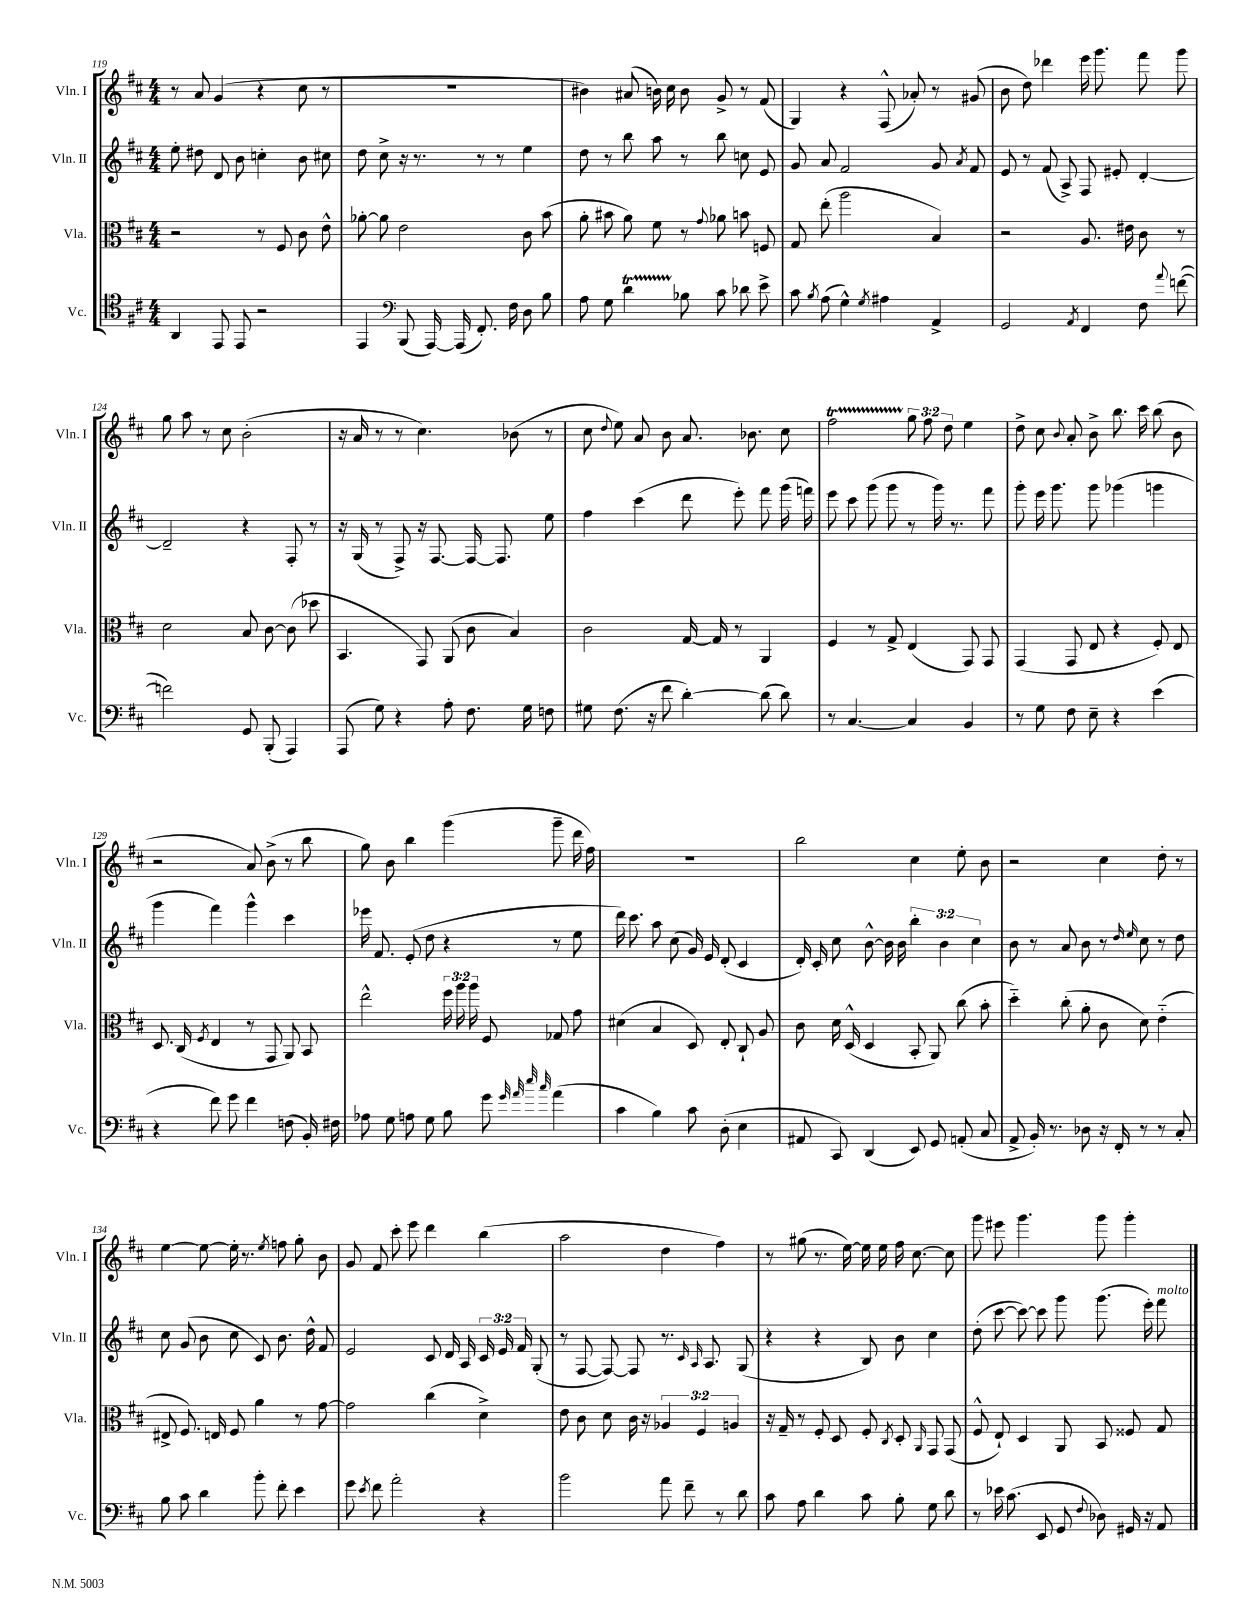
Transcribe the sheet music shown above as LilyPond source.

<<
\new StaffGroup <<
\new Staff = "s0" \with { instrumentName = "Vln. I" shortInstrumentName = "Vln. I" } {
    \clef treble \key d \major \numericTimeSignature \time 4/4 \override Staff.TupletNumber.text = #tuplet-number::calc-fraction-text
    \autoBeamOff r8 a'8 g'4( r4 cis''8 r8 |
    R1 |
    bis'4) ais'8( b'16) cis''16 b'8 g'8-> r8 fis'8( |
    g4) r4 fis8-^( aes'8-.) r8 gis'8( |
    b'8 d''8) des'''4 e'''16 g'''8. fis'''8 g'''8 |
    g''8 a''8 r8 cis''8 b'2-.( |
    r16 a'16 r8 r8 cis''4.) bes'8( r8 |
    cis''8 \appoggiatura { d''8 } e''8) a'8 b'8 a'8. bes'8. cis''8 |
    fis''2\startTrillSpan \tuplet 3/2 { g''8\stopTrillSpan fis''8 d''8 } e''4 |
    d''8-> cis''8 \appoggiatura { b'8 } a'8-. b'8-> b''8. cis'''16 b''8( b'8 |
    r2 a'8) b'8->( r8 b''8 |
    g''8) b'8 b''4 g'''4( g'''8-- d'''16 fis''16) |
    R1 |
    b''2 cis''4 e''8-. b'8 |
    r2 cis''4 d''8-. r8 |
    e''4~ e''8~ e''16-. r8. \acciaccatura { e''8 } f''8 g''8-. b'8 |
    g'8 fis'8 cis'''8-. e'''8 d'''4 b''4( |
    a''2 d''4 fis''4) |
    r8 gis''8( r8. e''16~) e''16 e''16 fis''16 cis''8.~ cis''8 |
    g'''8 eis'''8 g'''4. g'''8 g'''4-. \bar "|." |
}
\new Staff = "s1" \with { instrumentName = "Vln. II" shortInstrumentName = "Vln. II" } {
    \clef treble \key d \major \numericTimeSignature \time 4/4 \override Staff.TupletNumber.text = #tuplet-number::calc-fraction-text
    \autoBeamOff e''8-. dis''8 d'8 b'8 c''4-. b'8 cis''8 |
    d''8 cis''8-> r16 r8. r8 r8 e''4 |
    d''8 r8 b''8 a''8 r8 b''8 c''8 e'8 |
    g'8 a'8 fis'2 g'8 \acciaccatura { a'8 } fis'8 |
    e'8 r8 fis'8( a8->) fis8 eis'8-. d'4~-. |
    d'2-- r4 fis8-. r8 |
    r16 g16( r8 fis8->) r16 fis8.~ fis16~ fis8. e''8 |
    fis''4 cis'''4( d'''8 e'''8-.) fis'''8 g'''16( f'''16) |
    e'''8 cis'''8 g'''8( g'''8 r8 g'''16) r8. fis'''8 |
    g'''8-. e'''16 g'''8. g'''8 ges'''4( g'''4 |
    g'''4 fis'''4) g'''4-^ cis'''4 |
    ees'''16 fis'8. e'8-.( d''8 r4 r8 e''8 |
    d'''16) cis'''8. a''8 cis''8( g'16) e'16 d'8-.( cis'4 |
    d'16-.) cis'16-. cis''8 b'8~-^ b'16 b'16 \tuplet 3/2 { b''4-. b'4 cis''4 } |
    b'8 r8 a'8 b'8 r8 \grace { d''16 e''16 } cis''8 r8 d''8 |
    cis''8 g'8( b'8 cis''8 cis'8) b'8. d''16-^ fis'8 |
    e'2 cis'8 d'16 a16 \tuplet 3/2 { cis'16 e'16 fis'16 } g8-.( |
    r8 fis8~ fis8~) fis8 r8. \grace { cis'16 a16 } a8. g8( |
    r4 r4 b8) b'8 cis''4 |
    d''8-.( cis'''8~ cis'''8~) cis'''8 g'''8 g'''8.( e'''16-.) fis'''8^\markup { \italic "molto" } \bar "|." |
}
\new Staff = "s2" \with { instrumentName = "Vla." shortInstrumentName = "Vla." } {
    \clef alto \key d \major \numericTimeSignature \time 4/4 \override Staff.TupletNumber.text = #tuplet-number::calc-fraction-text
    \autoBeamOff r2 r8 fis8 cis'8 e'8-^ |
    aes'8~-. aes'8 e'2 cis'8 b'8( |
    a'8-. bis'8 a'8) fis'8 r8 \appoggiatura { g'8 } aes'8 b'8 f8 |
    g8 e''8-.( a''2 b4) |
    r2 a8. eis'16 cis'8 r8 |
    d'2 b8 cis'8~ cis'8( des''8 |
    b,4. g,8) a,8( cis'8 b4) |
    cis'2 g16~ g16 r8 a,4 |
    fis4 r8 g8-> e4( g,8) g,8 |
    g,4( g,8 e8 r4 fis8-.) e8 |
    d8. cis16( \acciaccatura { fis8 } e4 r8 g,8 a,8) b,8 |
    e''2-^ \tuplet 3/2 { fis''16 a''16 a''16 } fis8 ges8 g'8 |
    dis'4( b4 d8) e8-. cis8-! a8 |
    cis'8 d'16 d16-^( d4 b,8-. a,8) cis''8( b'8-. |
    d''4-_) cis''8-.( a'8-. cis'8 d'8) e'4-_( |
    eis8-> fis8.) e16 fis8 a'4 r8 g'8~ |
    g'2 cis''4( d'4->) |
    e'8 cis'8 d'8 cis'16 r16 \tuplet 3/2 { aes4 fis4 a4 } |
    r16 g16-- r8 fis8-. d8 fis8-. \acciaccatura { cis8 } d8-. \grace { a,16 } g,8 g,8( |
    fis8-^ e8-!) d4 a,8 b,8 fisis8 g8 \bar "|." |
}
\new Staff = "s3" \with { instrumentName = "Vc." shortInstrumentName = "Vc." } {
    \clef tenor \key d \major \numericTimeSignature \time 4/4
    \autoBeamOff a,4 e,8 e,8 r2 |
    e,4 \clef bass b,,8( a,,16~) a,,16( fis,8.-.) fis16 d8 b8 |
    a8 g8 d'4\startTrillSpan bes8\stopTrillSpan cis'8 des'8 e'8-> |
    cis'8 \acciaccatura { b8 } a8( g4-^) \acciaccatura { g8 } ais4 a,4-> |
    g,2 \acciaccatura { a,8 } fis,4 fis8 \appoggiatura { a'8 } f'8~( |
    f'2) g,8 b,,8-.( a,,4) |
    a,,8( g8) r4 a8-. fis8. g16 f8 |
    gis8 fis8.( r16 fis'8 d'4~-.) d'8( d'8) |
    r8 cis4.~ cis4 b,4 |
    r8 g8 fis8 e8-- r4 e'4( |
    r4 fis'8) g'8 fis'4 f8( b,16-.) fis16 |
    aes8 g8 a8 g8 b8 g'8 \grace { g'32 a'32 e''32 cis''32 } a'4( |
    cis'4 b4) cis'8 d8-.( e4 |
    ais,8 cis,8) d,4( e,8) g,8 a,8-.( cis8 |
    a,8-> b,16-.) r8. des8 r16 fis,16-. r8 r8 cis8-. |
    b8 cis'8 d'4 b'8-. fis'8-. e'4 |
    g'8 \acciaccatura { e'8 } fis'8 a'2-. r4 |
    b'2 a'8 fis'8-- r8 d'8 |
    cis'8 a8 d'4 cis'8 b8-. g8 d'8 |
    r8 ees'16 cis'8.( e,8 g,8 \appoggiatura { fis8 } des8) gis,16 r16 a,8 \bar "|." |
}
>>
>>
\layout { \context { \Score currentBarNumber = #119 } }
